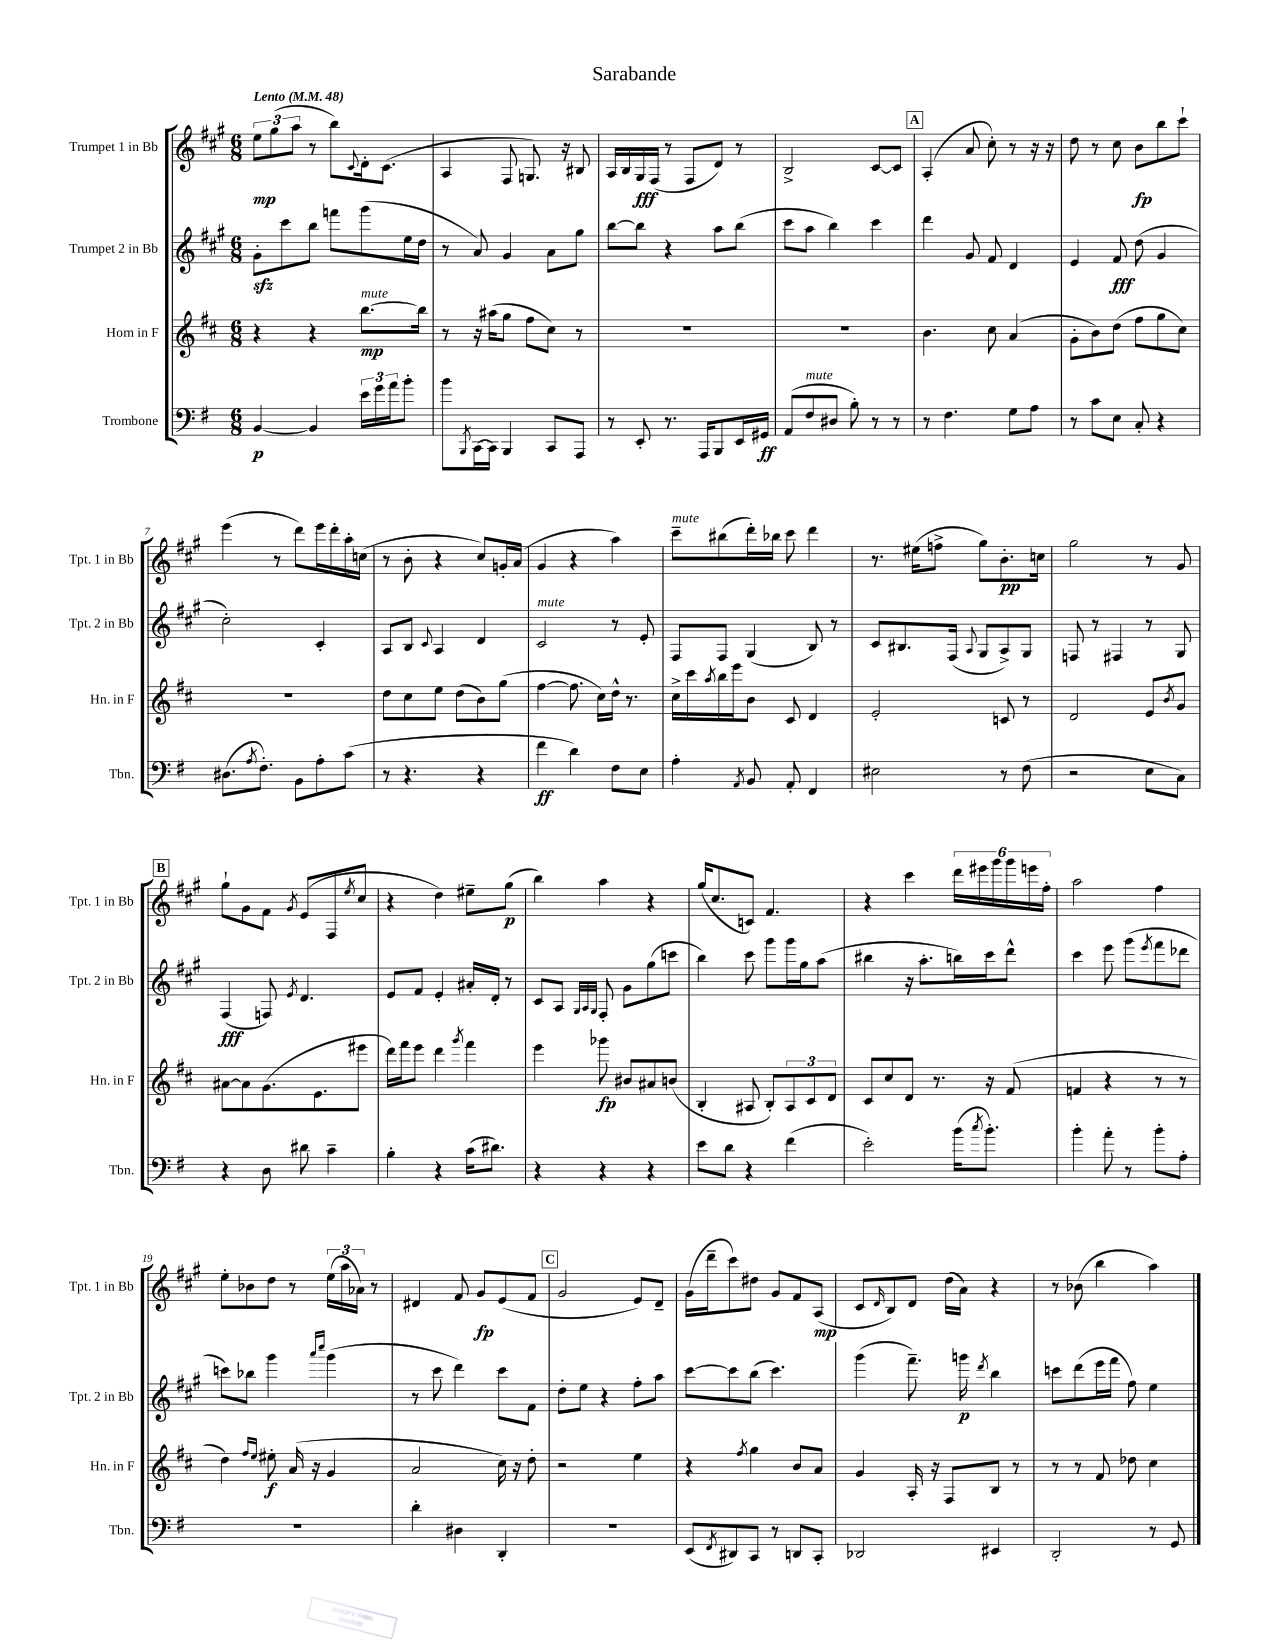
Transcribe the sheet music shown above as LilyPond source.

\header { title = "Sarabande" }
<<
\new StaffGroup <<
\new Staff = "s0" \with { instrumentName = "Trumpet 1 in Bb" shortInstrumentName = "Tpt. 1 in Bb" } {
    \clef treble \key a \major \numericTimeSignature \time 6/8 \tempo "Lento" 4 = 48
    \tuplet 3/2 { e''8\mp gis''8( a''8 } r8 b''8) \appoggiatura { cis'8 } d'16-. cis'8.( |
    a4 fis8 g8.) r16 bis8 |
    a16 b16 gis16\fff fis16( r8 fis8 d'8) r8 |
    b2-> cis'8~ cis'8 |
    \mark \markup { \box "A" } a4-.( a'8 cis''8-.) r8 r16 r16 |
    d''8 r8 cis''8 b'8\fp b''8 cis'''8-! |
    e'''4( r8 d'''8) e'''16 d'''16-. a''16-. c''16( |
    r8 b'8-. r4 cis''8) g'16-. a'16( |
    gis'4 r4 a''4) |
    cis'''8--^\markup { \italic "mute" } bis''8( d'''16-.) bes''16 cis'''8 d'''4 |
    r8. eis''16( f''8-> gis''8) b'8.-.\pp c''16 |
    gis''2 r8 gis'8 |
    \mark \markup { \box "B" } gis''8-! gis'8 fis'8 \acciaccatura { gis'8 } e'8( fis8 \acciaccatura { e''8 } cis''8 |
    r4 d''4) eis''8-- gis''8\p( |
    b''4) a''4 r4 |
    gis''16( cis''8. c'8) fis'4. |
    r4 cis'''4 \tuplet 6/4 { d'''16 eis'''16 gis'''16 gis'''16 e'''16 fis''16-. } |
    a''2 fis''4 |
    e''8-. bes'8 d''8 r8 \tuplet 3/2 { e''16( a''16 aes'16) } r8 |
    dis'4 fis'8 gis'8\fp e'8( fis'8 |
    \mark \markup { \box "C" } gis'2 e'8) d'8-- |
    gis'16( d'''16-- cis'''8) dis''8 gis'8 fis'8 a8\mp( |
    cis'8 \grace { d'16 } b8) d'8 d''16( a'16) r4 |
    r8 bes'8( b''4 a''4) \bar "|." |
}
\new Staff = "s1" \with { instrumentName = "Trumpet 2 in Bb" shortInstrumentName = "Tpt. 2 in Bb" } {
    \clef treble \key a \major \numericTimeSignature \time 6/8
    gis'8-.\sfz cis'''8 b''8 f'''8 gis'''8( e''16 d''16 |
    r8 a'8) gis'4 a'8 gis''8 |
    b''8~ b''8 r4 a''8 b''8( |
    cis'''8 a''8 b''4) cis'''4 |
    \mark \markup { \box "A" } d'''4 gis'8 fis'8 d'4 |
    e'4 fis'8\fff d''8( gis'4 |
    cis''2-.) cis'4-. |
    a8 b8 \appoggiatura { cis'8 } a4 d'4 |
    cis'2^\markup { \italic "mute" } r8 e'8-. |
    fis8 fis8 gis4( b8) r8 |
    cis'8 bis8. fis16( \appoggiatura { a8 } gis8 a8->) gis8 |
    f8 r8 fis4 r8 gis8 |
    \mark \markup { \box "B" } fis4\fff( f8) \acciaccatura { e'8 } d'4. |
    e'8 fis'8 e'4-. ais'16-. d'16-. r8 |
    cis'8 a8 \grace { gis32 a32 gis32 } fis8-. gis'8 gis''8( c'''8 |
    b''4) cis'''8 gis'''8 gis'''16 gis''16 a''8( |
    bis''4 r16 a''8.-. b''16) cis'''16 d'''8-^ |
    cis'''4 e'''8 gis'''8( \acciaccatura { e'''8 } fis'''8 des'''8 |
    c'''8) bes''8 gis'''4 \grace { a'''16 cis''''16 } gis'''4( |
    r8 cis'''8 d'''4) cis'''8 fis'8 |
    \mark \markup { \box "C" } d''8-. e''8 r4 fis''8-. a''8 |
    cis'''8~ cis'''8 b''8( cis'''4.) |
    gis'''4( fis'''8.--) g'''16\p \acciaccatura { d'''8 } b''4 |
    c'''8 d'''8( e'''16 fis'''16 fis''8) e''4 \bar "|." |
}
\new Staff = "s2" \with { instrumentName = "Horn in F" shortInstrumentName = "Hn. in F" } {
    \clef treble \key d \major \numericTimeSignature \time 6/8
    r4 r4 b''8.~\mp^\markup { \italic "mute" } b''16 |
    r8 r16 ais''16( g''8 fis''8 cis''8) r8 |
    R2. |
    R2. |
    \mark \markup { \box "A" } b'4. cis''8 a'4( |
    g'8-. b'8) d''8( fis''8 g''8 cis''8) |
    R2. |
    d''8 cis''8 e''8 d''8( b'8) g''8( |
    fis''4~ fis''8. cis''16) d''16-^ r8. |
    cis''16-> cis'''16 \acciaccatura { a''8 } b''16 e'''16 b'8 cis'8 d'4 |
    e'2-. c'8 r8 |
    d'2 e'8 \acciaccatura { b'8 } g'8 |
    \mark \markup { \box "B" } ais'8~ ais'8 g'8.( e'8. eis'''8 |
    d'''16) fis'''16 e'''8 d'''4 \acciaccatura { g'''8 } fis'''4 |
    e'''4 ges'''8\fp bis'8 ais'8 b'8( |
    b4-. ais8 b8-.) \tuplet 3/2 { ais8 cis'8 d'8 } |
    cis'8 cis''8 d'8 r8. r16 fis'8( |
    f'4 r4 r8 r8 |
    d''4) \grace { fis''16 e''16 } eis''8-.\f a'16( r16 g'4 |
    a'2 cis''16) r16 d''8-. |
    \mark \markup { \box "C" } r2 e''4 |
    r4 \acciaccatura { fis''8 } g''4 b'8 a'8 |
    g'4 a16-. r16 fis8 b8 r8 |
    r8 r8 fis'8 des''8 cis''4 \bar "|." |
}
\new Staff = "s3" \with { instrumentName = "Trombone" shortInstrumentName = "Tbn." } {
    \clef bass \key g \major \numericTimeSignature \time 6/8
    b,4~\p b,4 \tuplet 3/2 { e'16 g'16 a'16 } b'8-. |
    b'8 \acciaccatura { b,,8 } c,16~ c,16 b,,4 c,8 a,,8 |
    r8 e,8-. r8. a,,16 b,,8 e,16 gis,16\ff |
    a,8( fis8^\markup { \italic "mute" } dis8 b8-.) r8 r8 |
    \mark \markup { \box "A" } r8 fis4. g8 a8 |
    r8 c'8 e8 c8-. r4 |
    dis8.( \acciaccatura { a8 } fis8.-.) b,8 a8-. c'8( |
    r8 r4. r4 |
    fis'4\ff d'4) fis8 e8 |
    a4-. \acciaccatura { a,8 } b,8 a,8-. fis,4 |
    eis2 r8 fis8( |
    r2 e8 c8) |
    \mark \markup { \box "B" } r4 d8 dis'8 c'4-- |
    b4-. r4 c'16( dis'8.) |
    r4 r4 r4 |
    e'8 d'8 r4 fis'4( |
    e'2-.) b'16( \acciaccatura { c''8 } b'8.-.) |
    b'4-. a'8-. r8 b'8-. a8-. |
    R2. |
    d'4-. dis4 d,4-. |
    \mark \markup { \box "C" } R2. |
    e,8( \acciaccatura { fis,8 } dis,8) c,8 r8 d,8 c,8-. |
    des,2 eis,4 |
    d,2-. r8 g,8 \bar "|." |
}
>>
>>
